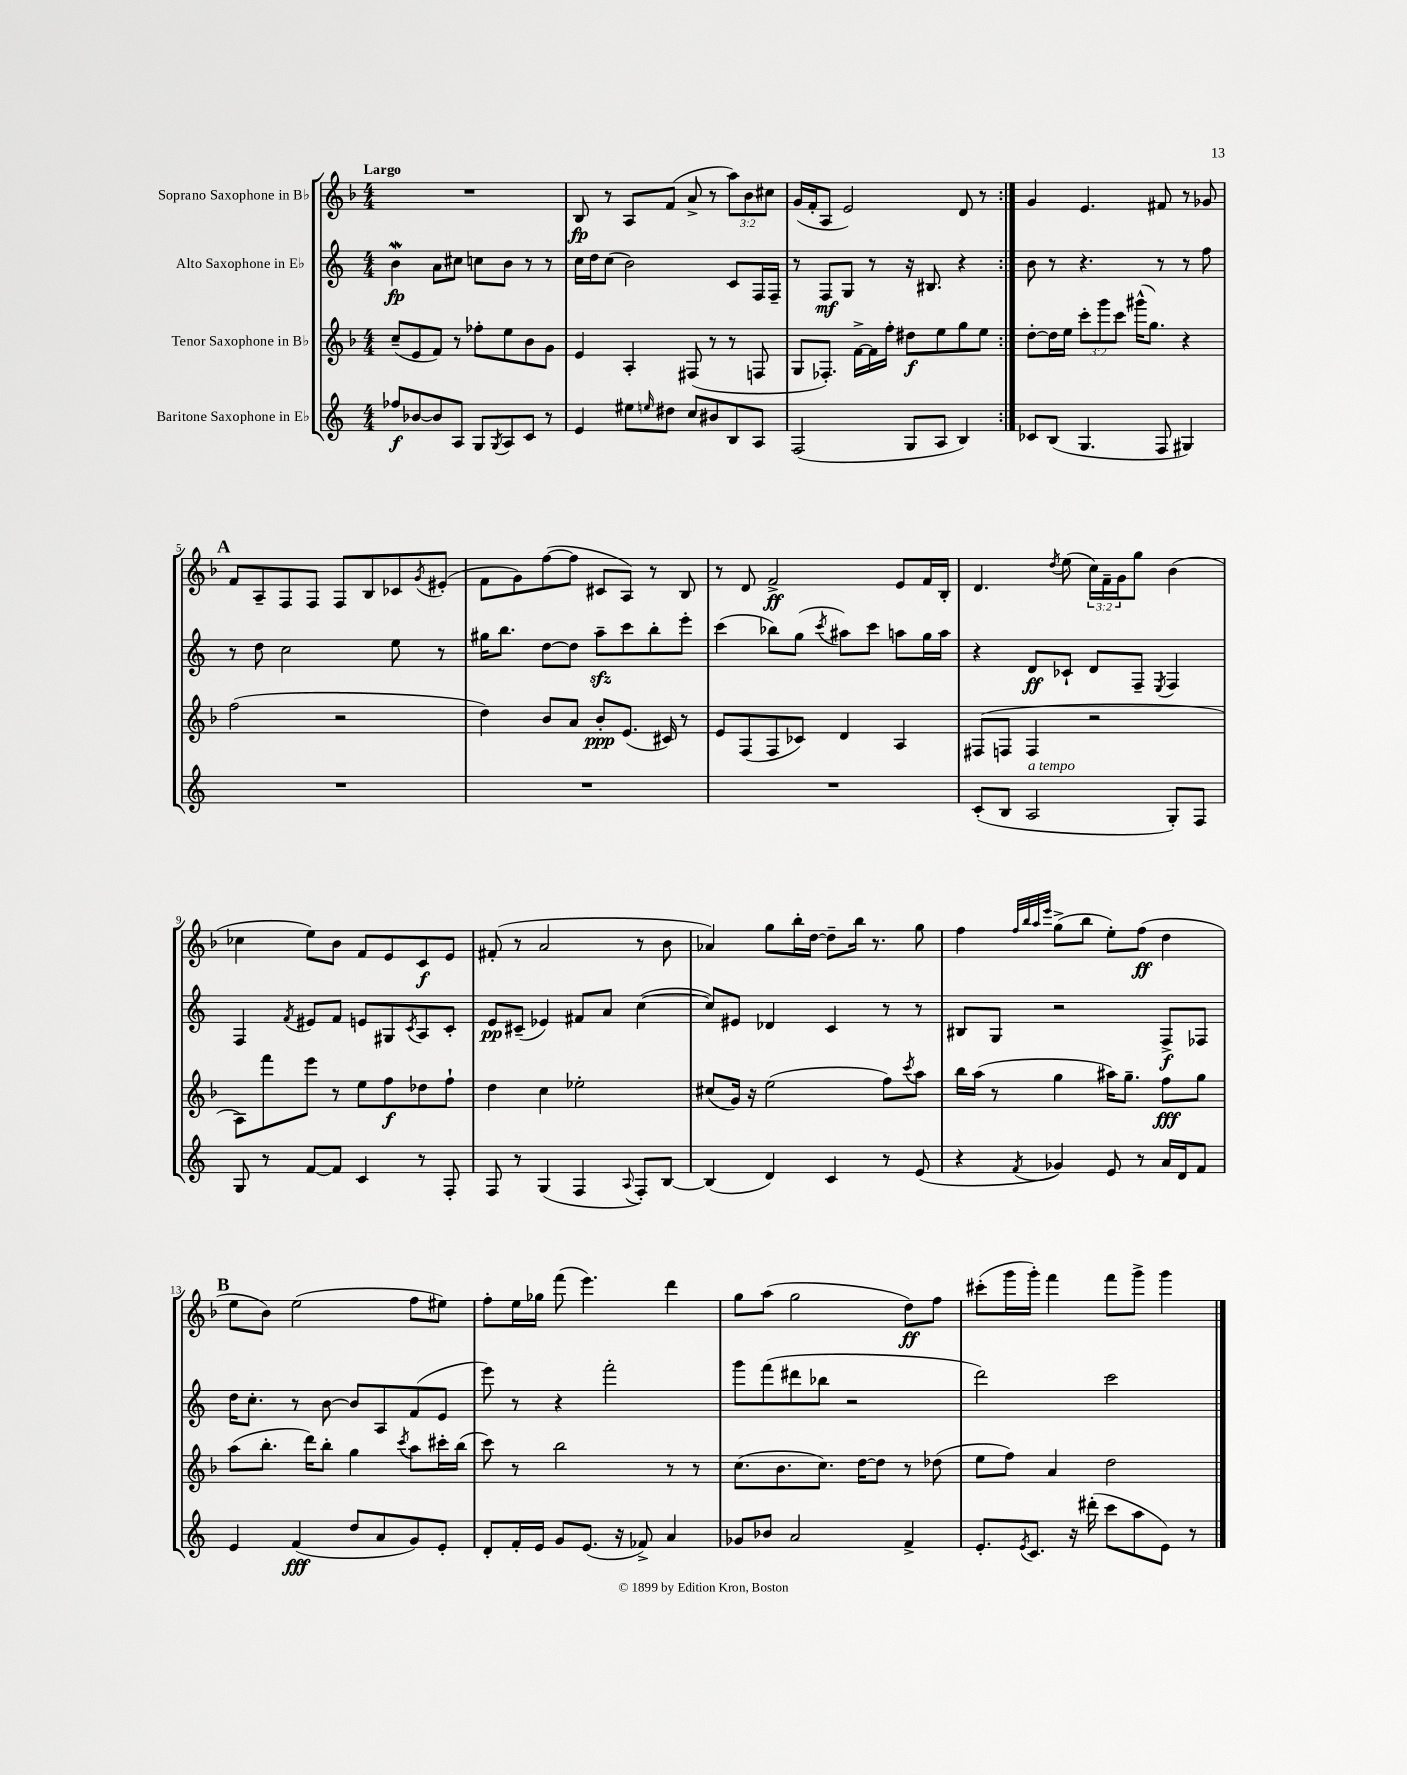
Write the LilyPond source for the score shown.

<<
\new StaffGroup <<
\new Staff = "s0" \with { instrumentName = "Soprano Saxophone in Bb" } {
    \clef treble \key f \major \numericTimeSignature \time 4/4 \override Staff.TupletNumber.text = #tuplet-number::calc-fraction-text \tempo "Largo"
    \repeat volta 2 { R1 |
    bes8\fp r8 a8 f'8( a'8-> r8 \tuplet 3/2 { a''8) bes'8 cis''8 } |
    g'16( f'16-. a8 e'2) d'8 r8 | }
    g'4 e'4. fis'8 r8 ges'8 |
    \mark \markup { \bold "A" } f'8 a8-- f8 f8 f8 bes8 ces'8 \acciaccatura { g'8 } eis'8-.( |
    f'8 g'8) f''8~( f''8 cis'8 a8) r8 bes8 |
    r8 d'8 f'2->\ff e'8 f'16 bes16-. |
    d'4. \acciaccatura { d''8 } e''8( \tuplet 3/2 { c''16) f'16-- g'16 } g''8 bes'4( |
    ces''4 e''8) bes'8 f'8 e'8 c'8\f e'8 |
    fis'8-.( r8 a'2 r8 bes'8 |
    aes'4) g''8 bes''16-. d''16~ d''8-- bes''16 r8. g''8 |
    f''4 \grace { f''32 bes''32 a''32 e'''32 } g''8->( bes''8 e''8-.) f''8\ff( d''4 |
    \mark \markup { \bold "B" } e''8 bes'8) e''2( f''8 eis''8) |
    f''8-. e''16 ges''16 f'''8( e'''4.) d'''4 |
    g''8 a''8( g''2 d''8\ff) f''8 |
    cis'''8-.( g'''16 g'''16-.) f'''4 f'''8 g'''8-> g'''4 \bar "|." |
}
\new Staff = "s1" \with { instrumentName = "Alto Saxophone in Eb" } {
    \clef treble \key c \major \numericTimeSignature \time 4/4
    \repeat volta 2 { b'4\mordent\fp a'8 cis''8 c''8 b'8 r8 r8 |
    c''16 d''16 c''8( b'2) c'8 f16 f16-- |
    r8 f8\mf g8 r8 r16 bis8. r4 | }
    b'8 r8 r4. r8 r8 f''8 |
    \mark \markup { \bold "A" } r8 d''8 c''2 e''8 r8 |
    gis''16 b''8. d''8~ d''8 a''8--\sfz c'''8 b''8-. e'''8-. |
    c'''4( bes''8) g''8( \acciaccatura { c'''8 } ais''8) c'''8 a''8 g''16 a''16 |
    r4 d'8\ff ces'8-! d'8 f8-- \acciaccatura { e8 } f4 |
    f4 \acciaccatura { f'8 } eis'8 f'8 e'8 gis8 \acciaccatura { c'8 } a8 c'8-. |
    e'8\pp cis'8--( ees'4) fis'8 a'8 c''4~( |
    c''8) eis'8 des'4 c'4 r8 r8 |
    bis8 g8 r2 f8->\f fes8 |
    \mark \markup { \bold "B" } d''16 c''8.-. r8 b'8~ b'8 a8 f'8( e'8 |
    e'''8) r8 r4 f'''2-. |
    g'''8 f'''8( dis'''8 bes''8 r2 |
    d'''2) c'''2 \bar "|." |
}
\new Staff = "s2" \with { instrumentName = "Tenor Saxophone in Bb" } {
    \clef treble \key f \major \numericTimeSignature \time 4/4 \override Staff.TupletNumber.text = #tuplet-number::calc-fraction-text
    \repeat volta 2 { c''8--( e'8 f'8) r8 fes''8-. e''8 bes'8 g'8 |
    e'4 a4-. fis8( r8 r8 f8 |
    g8 fes8.-.) f'16~-> f'16 f''16-. dis''8\f e''8 g''8 e''8 | }
    d''8~-. d''16 e''16 \tuplet 3/2 { c'''8-. g'''8 c'''8 } gis'''16-^( g''8.) r4 |
    \mark \markup { \bold "A" } f''2( r2 |
    d''4) bes'8 a'8 bes'8-.\ppp e'8.( cis'16) r8 |
    e'8 f8( f8 ces'8) d'4 a4 |
    fis8( f8 f4 r2 |
    a8) f'''8 e'''8 r8 e''8 f''8\f des''8 f''8-! |
    d''4 c''4 ees''2-. |
    cis''8( g'16) r16 e''2( f''8) \acciaccatura { c'''8 } a''8 |
    bes''16 a''16( r8 g''4 ais''16) g''8.-- f''8\fff g''8 |
    \mark \markup { \bold "B" } a''8( bes''8.-. d'''16) bes''8-. g''4 \acciaccatura { c'''8 } a''8 cis'''16-. bes''16( |
    c'''8) r8 bes''2 r8 r8 |
    c''8.( bes'8. c''8.) d''16~ d''8 r8 des''8( |
    e''8 f''8) a'4 d''2 \bar "|." |
}
\new Staff = "s3" \with { instrumentName = "Baritone Saxophone in Eb" } {
    \clef treble \key c \major \numericTimeSignature \time 4/4
    \repeat volta 2 { fes''8\f bes'8~ bes'8 a8 g8 \acciaccatura { g8 } a8 c'8 r8 |
    e'4 eis''8 \grace { e''16 } dis''8 c''8 bis'8 b8 a8 |
    f2( g8 a8 b4) | }
    ces'8 b8( g4. f8 gis4) |
    \mark \markup { \bold "A" } R1 |
    R1 |
    R1 |
    c'8-.( b8 a2^\markup { \italic "a tempo" } g8-.) f8 |
    g8 r8 f'8~ f'8 c'4 r8 f8-. |
    f8 r8 g4( f4 \appoggiatura { a8 } f8-.) b8~ |
    b4( d'4) c'4 r8 e'8( |
    r4 \acciaccatura { f'8 } ges'4) e'8 r8 a'16 d'16 f'8 |
    \mark \markup { \bold "B" } e'4 f'4\fff( d''8 a'8 g'8) e'8-. |
    d'8-. f'16-. e'16 g'8 e'8.( r16 fes'8->) a'4 |
    ges'8 bes'8 a'2 f'4-> |
    e'8.-. \acciaccatura { e'8 } c'8. r16 dis'''16-.( c'''8 a''8 e'8) r8 \bar "|." |
}
>>
>>
